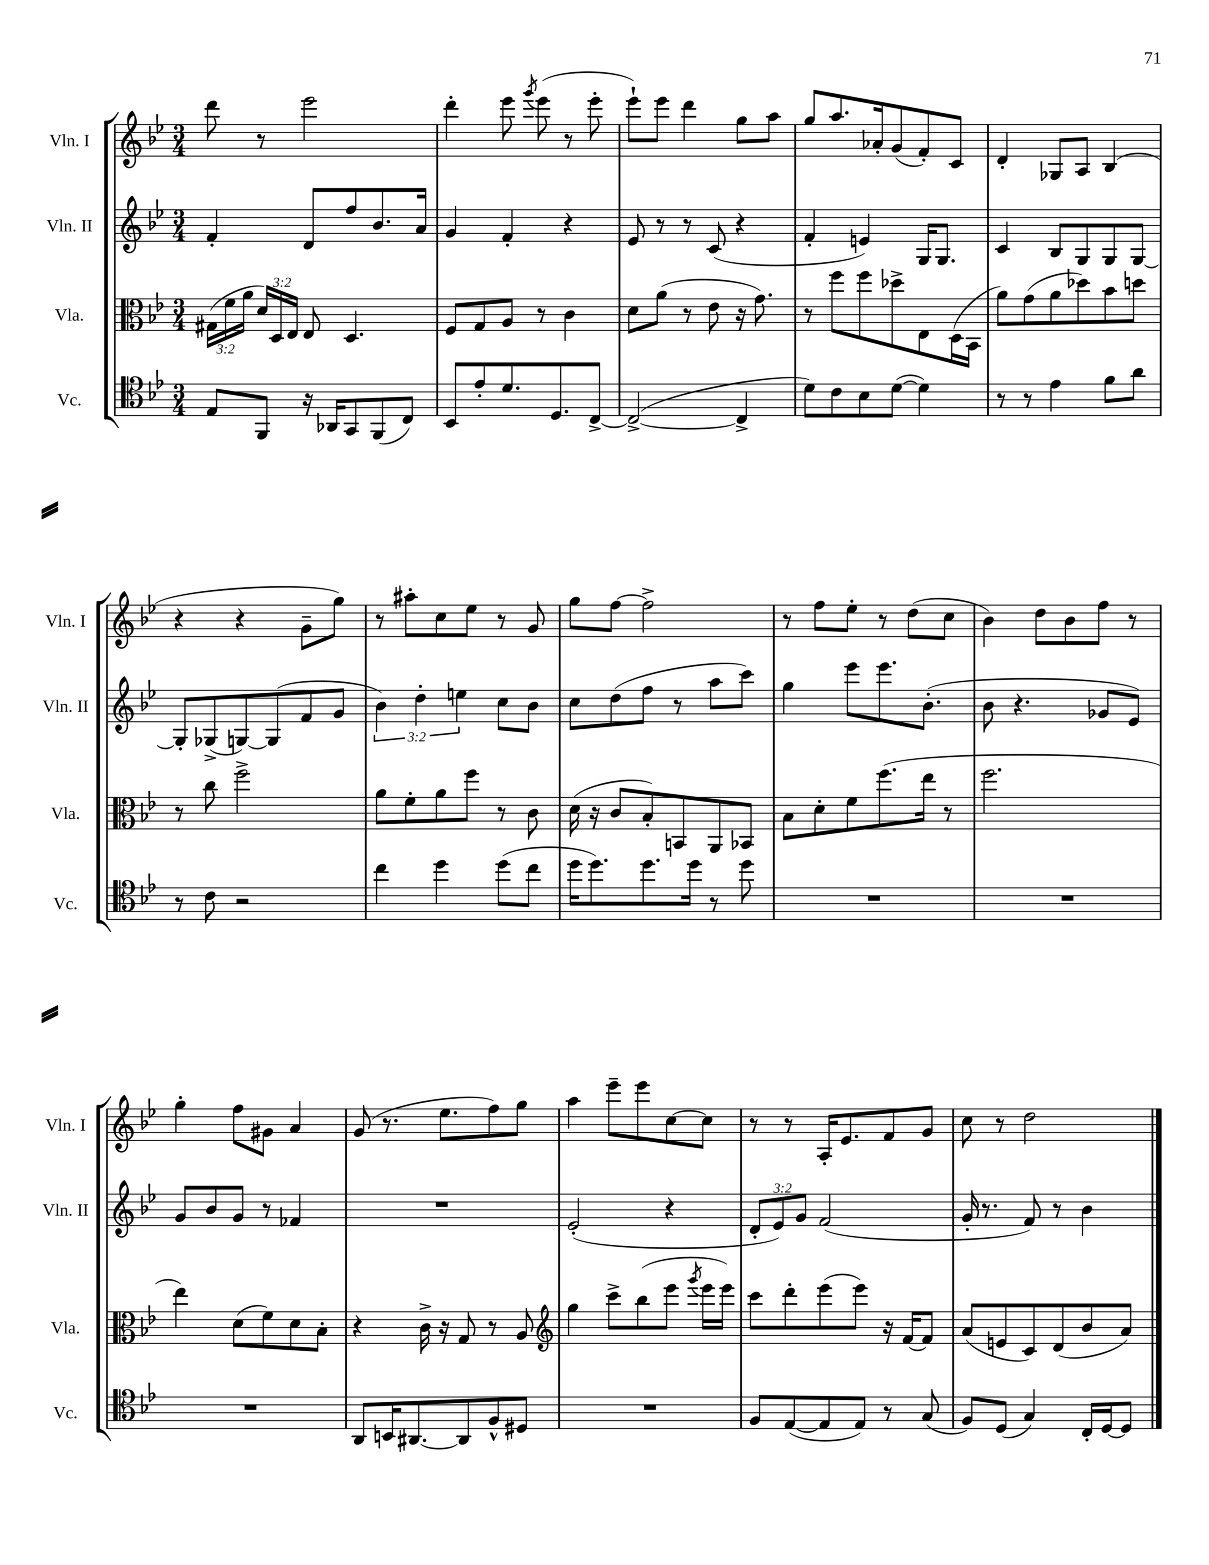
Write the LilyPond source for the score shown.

<<
\new StaffGroup <<
\new Staff = "s0" \with { instrumentName = "Vln. I" shortInstrumentName = "Vln. I" } {
    \clef treble \key bes \major \numericTimeSignature \time 3/4
    \autoBeamOff d'''8 r8 ees'''2 |
    d'''4-. ees'''8 \acciaccatura { g'''8 } ees'''8( r8 ees'''8-. |
    ees'''8[-!) ees'''8] d'''4 g''8[ a''8] |
    g''8[ a''8. aes'16-. g'8( f'8-.) c'8] |
    d'4-. ges8[ a8] bes4( |
    r4 r4 g'8[-- g''8]) |
    r8 ais''8[-. c''8 ees''8] r8 g'8 |
    g''8[ f''8]~ f''2-> |
    r8 f''8[ ees''8]-. r8 d''8[( c''8] |
    bes'4) d''8[ bes'8 f''8] r8 |
    g''4-. f''8[ gis'8] a'4 |
    g'8( r8. ees''8.[ f''8) g''8] |
    a''4 ees'''8[-- ees'''8 c''8~ c''8] |
    r8 r8 a16[-. ees'8. f'8 g'8] |
    c''8 r8 d''2 \bar "|." |
}
\new Staff = "s1" \with { instrumentName = "Vln. II" shortInstrumentName = "Vln. II" } {
    \clef treble \key bes \major \numericTimeSignature \time 3/4 \override Staff.TupletNumber.text = #tuplet-number::calc-fraction-text
    \autoBeamOff f'4-. d'8[ f''8 bes'8. a'16] |
    g'4 f'4-. r4 |
    ees'8 r8 r8 c'8( r4 |
    f'4-. e'4) g16[ g8.] |
    c'4 bes8[ g8 g8 g8]~ |
    g8[-. ges8->( g8~) g8( f'8 g'8] |
    \tuplet 3/2 { bes'4) d''4-. e''4 } c''8[ bes'8] |
    c''8[ d''8( f''8] r8 a''8[ c'''8]) |
    g''4 ees'''8[ ees'''8. bes'8.]-.( |
    bes'8 r4. ges'8[ ees'8]) |
    g'8[ bes'8 g'8] r8 fes'4 |
    R2. |
    ees'2-.( r4 |
    \tuplet 3/2 { d'8[-. ees'8) g'8] } f'2( |
    g'16-. r8. f'8) r8 bes'4 \bar "|." |
}
\new Staff = "s2" \with { instrumentName = "Vla." shortInstrumentName = "Vla." } {
    \clef alto \key bes \major \numericTimeSignature \time 3/4 \override Staff.TupletNumber.text = #tuplet-number::calc-fraction-text
    \autoBeamOff \tuplet 3/2 { gis16[( f'16 a'16] } \tuplet 3/2 { d'16[) d16 ees16] } ees8 d4. |
    f8[ g8 a8] r8 c'4 |
    d'8[ a'8]( r8 ees'8 r16 g'8.) |
    r8 f''8[ f''8 des''8-> ees8 d16( bes,16] |
    a'8[) g'8( a'8 des''8) bes'8 d''8] |
    r8 c''8 f''2-> |
    a'8[ f'8-. a'8 f''8] r8 c'8 |
    d'16( r16 c'8[ bes8-.) b,8 a,8 bes,8] |
    bes8[ d'8-. f'8 f''8.( ees''16] r8 |
    f''2. |
    ees''4) d'8[( f'8) d'8 bes8]-. |
    r4 c'16-> r16 g8 r8 a8 |
    \clef treble g''4 c'''8[-> bes''8( ees'''8] \acciaccatura { g'''8 } ees'''16[ ees'''16]) |
    c'''8[ d'''8-. ees'''8( ees'''8]) r16 f'16[~ f'8] |
    a'8[( e'8 c'8) d'8( bes'8 a'8]) \bar "|." |
}
\new Staff = "s3" \with { instrumentName = "Vc." shortInstrumentName = "Vc." } {
    \clef tenor \key bes \major \numericTimeSignature \time 3/4
    \autoBeamOff ees8[ f,8] r16 aes,16[ g,8 f,8( c8]) |
    bes,8[ ees'8-. d'8. d8. c8]~-> |
    c2~->( c4-> |
    d'8[) c'8 bes8 d'8]~( d'4) |
    r8 r8 ees'4 f'8[ a'8] |
    r8 c'8 r2 |
    c''4 d''4 d''8[( c''8] |
    d''16[ d''8.) d''8. d''16] r8 d''8 |
    R2. |
    R2. |
    R2. |
    a,8[ b,16 ais,8.~ ais,8 f8-^ dis8] |
    R2. |
    f8[ ees8~( ees8 ees8]) r8 g8( |
    f8[) d8]( g4) c16[-. d16~ d8] \bar "|." |
}
>>
>>
\layout { \context { \Score \remove "Bar_number_engraver" } }
